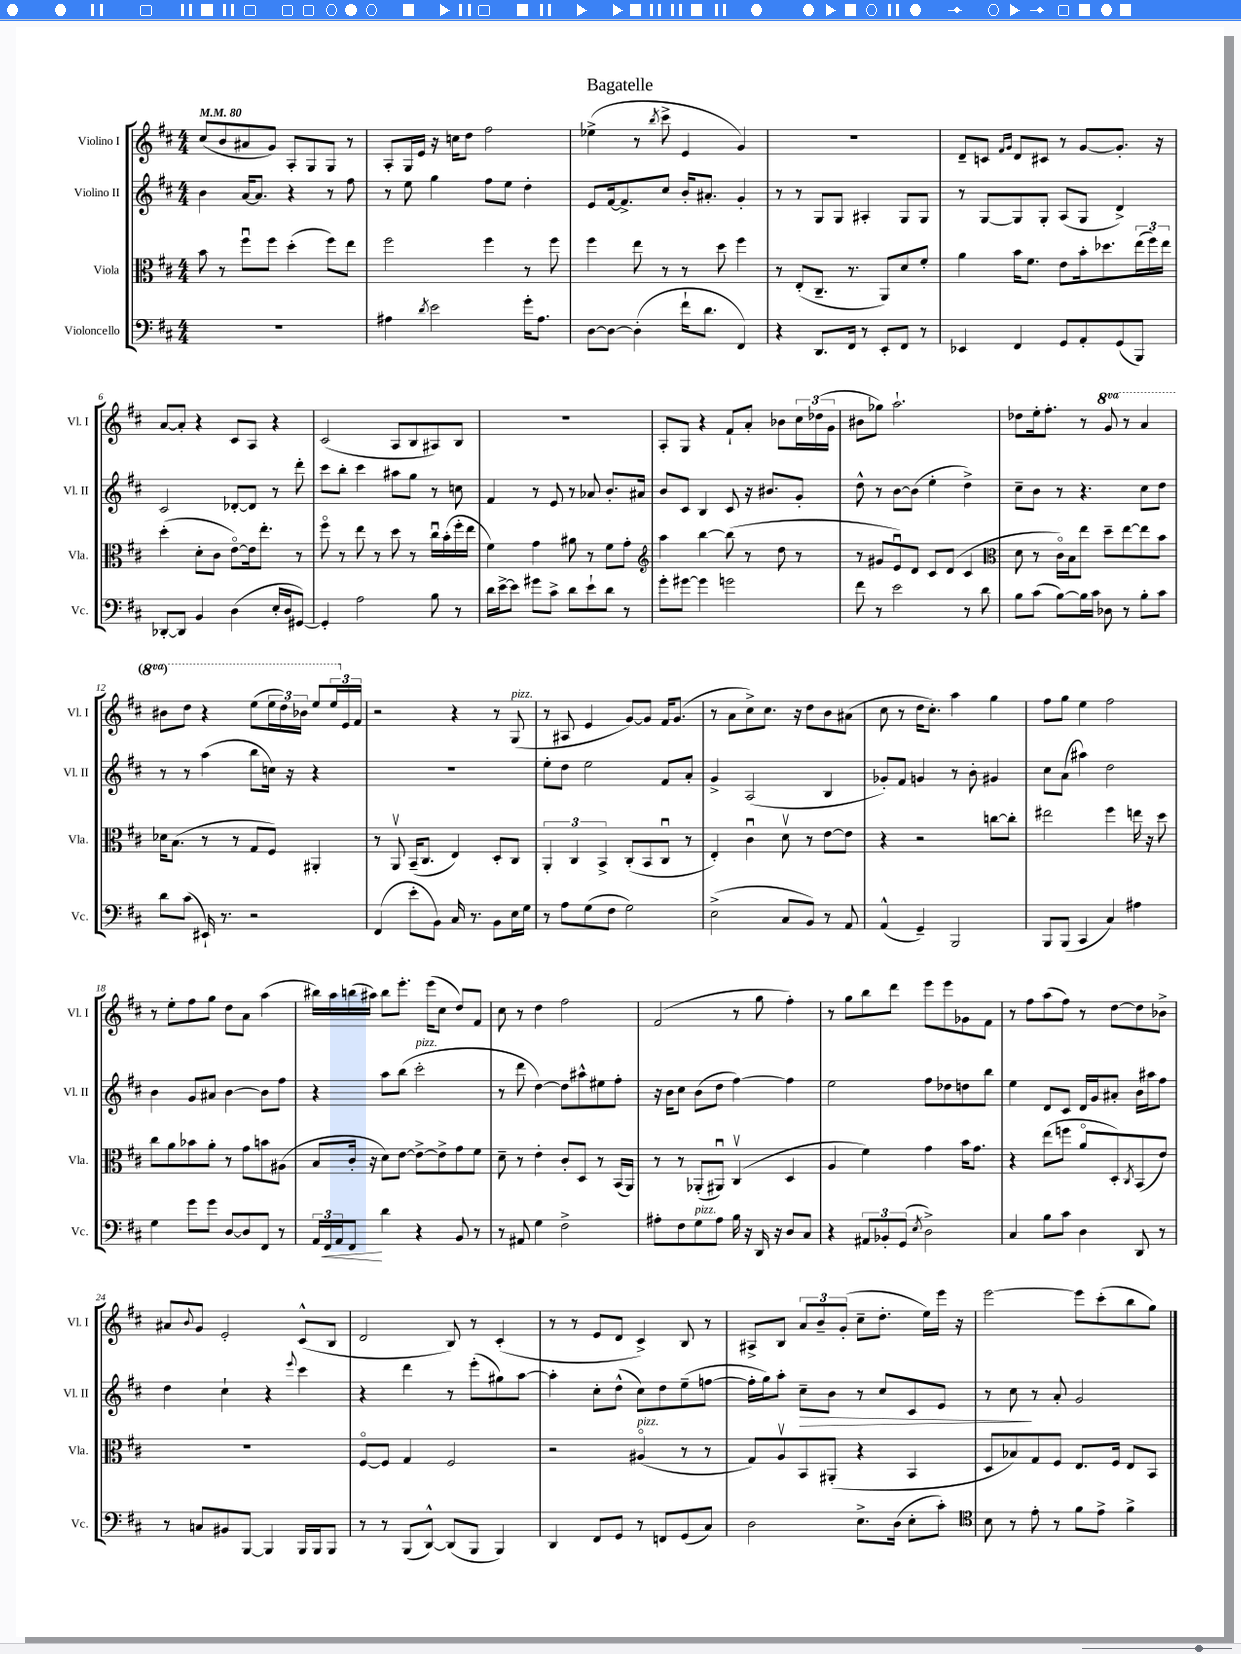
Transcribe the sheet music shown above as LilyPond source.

\header { title = "Bagatelle" }
<<
\new StaffGroup <<
\new Staff = "s0" \with { instrumentName = "Violino I" shortInstrumentName = "Vl. I" } {
    \clef treble \key d \major \numericTimeSignature \time 4/4 \set Staff.ottavationMarkups = #ottavation-simple-ordinals \tempo 4 = 80
    cis''8( b'8 ais'8 g'8) a8-. g8 g8 r8 |
    a8-. g16 e'16 r16 c''16 d''8 fis''2 |
    ees''4->( r8 \acciaccatura { b''8 } cis'''8-> e'4 g'4) |
    R1 |
    d'8-- c'8 \grace { fis'16 g'16 } d'8 cis'8 r8 g'8~ g'8.-. r16 |
    a'8~ a'8-. r4 cis'8 a8 r4 |
    cis'2( a8 b8 ais8) b8 |
    r1 |
    a8-. g8 r4 fis'8-! a'8-. bes'8 \tuplet 3/2 { cis''16 des''16( g'16 } |
    bis'8 ges''8) a''2.-! |
    des''8 e''16-. fis''8.-. r8 \ottava #1 g''8 r8 a''4 |
    bis''8 d'''8 r4 e'''8( \tuplet 3/2 { e'''16 d'''16) bes''16 } e'''8 \tuplet 3/2 { e'''16 \ottava #0 e'16 fis'16 } |
    r2 r4 r8 g8^\markup { \italic "pizz." }( |
    r8 ais8 e'4 g'8~) g'8 fis'16 g'8.( |
    r8 a'8 cis''8->) cis''8. r16 d''8 b'8 ais'8( |
    cis''8 r8 d''16 cis''8.-.) a''4 g''4 |
    fis''8 g''8 e''4 fis''2 |
    r8 e''8-. fis''8 g''8 d''8 a'8 a''4( |
    bis''16) a''16 b''16( ais''16) b''8 e'''8.-. e'''16( cis''8 d''8) fis'8 |
    cis''8 r8 d''4 fis''2 |
    fis'2( r8 g''8 fis''4-.) |
    r8 g''8 b''8 d'''8 e'''8 e'''8 ges'8 fis'8 |
    r8 fis''8 a''8( fis''8) r8 d''8~ d''8 bes'8-> |
    ais'8 \appoggiatura { b'8 } g'8 e'2-. cis'8-^( b8 |
    d'2 b8) r8 cis'4-.( |
    r8 r8 e'8 d'8 cis'4->) b8 r8 |
    ais8-> b8 \tuplet 3/2 { a'8 b'8-- g'8-.( } cis''8-- d''8.-. e''16) e'''16 r16 |
    e'''2~ e'''8 cis'''8-.( b''8 g''8) \bar "|." |
}
\new Staff = "s1" \with { instrumentName = "Violino II" shortInstrumentName = "Vl. II" } {
    \clef treble \key d \major \numericTimeSignature \time 4/4
    b'4 a'16~ a'8. r4 r8 fis''8 |
    r8 e''8 g''4 fis''8 e''8 d''4-. |
    e'8 fis'16~ fis'8.-> cis''8 b'16-. ais'8.-. g'4-. |
    r8 r8 g8 g8 ais4-. g8 g8 |
    r8 g8~ g8 g8-. a8( g8 d'4->) |
    cis'2 des'8~-. des'8 r8 d'''8-. |
    cis'''8 b''8-. cis'''4 ais''8 g''8 r8 c''8 |
    fis'4 r8 e'8 r8 aes'8 b'8.-. ais'16 |
    b'8 cis'8 b4 cis'8 r16 bis'8. g'8-. |
    d''8-^ r8 b'8~ b'8( e''4-. d''4->) |
    cis''8-- b'8 r8 r4. cis''8 d''8 |
    r8 r8 a''4( b''8 c''16) r16 r4 |
    R1 |
    e''8-. d''8 e''2 fis'8 a'8-. |
    g'4-> a2( b4 |
    ges'8-.) fis'8 g'4 r8 b'8-. gis'4 |
    cis''8 a'8( ais''4) d''2 |
    b'4 g'8 ais'8 b'4~ b'8 fis''8 |
    r4 a''8 b''8( cis'''2-.^\markup { \italic "pizz." } |
    r8 d'''8 d''4~) d''8 ais''8-^ eis''8 fis''8-. |
    r16 b'16 cis''8 b'8( d''8 fis''4~) fis''4 |
    e''2 fis''8 des''8 d''8 b''8 |
    e''4 d'8 cis'8 d'16 g'16 ais'8-. b'16 ais''16 fis''8 |
    d''4 cis''4-! r4 \appoggiatura { e'''8 } cis'''4 |
    r4 d'''4 r8 e'''8-.( gis''8) a''8~ |
    a''4-. cis''8-. d''8-^( cis''8) d''8 e''8--( f''8~ |
    f''16-. g''16) a''8-. cis''8--\> b'8 r8 cis''8 cis'8 e'8 |
    r8 cis''8\! r8 a'8-. g'2 \bar "|." |
}
\new Staff = "s2" \with { instrumentName = "Viola" shortInstrumentName = "Vla." } {
    \clef alto \key d \major \numericTimeSignature \time 4/4
    b'8 r8 fis''8\downbow fis''8 d''4-.( fis''8) e''8 |
    fis''2 fis''4 r8 fis''8 |
    fis''4 e''8 r8 r8 d''8 fis''4 |
    r8 e8-.( cis8.-- r8. a,8) d'8 fis'8-. |
    a'4 b'16 fis'8. e'8 b'16-. des''8. \tuplet 3/2 { e''16( fis''16) e''16 } |
    d''4-.( d'8-. cis'8 e'8~\flageolet) e'16 e''8.-. r8 |
    fis''8\flageolet r8 e''8 r8 d''8 r8 cis''16\downbow b'16-.( fis''16-. e''16 |
    fis'4) g'4 ais'8 r8 fis'8 g'8-. |
    \clef treble a''4 b''4~ b''8( r8 d''8 r8 |
    r8 gis'8 e'8\downbow) d'8 cis'8 d'8( cis'4 |
    \clef alto d'8 r8 cis'16\flageolet) b16 e''8 d''8-- e''8~ e''8 b'8 |
    des'16 b8.( r8 r8 g8 fis8) ais,4-. |
    r8 a,8\upbow b,16--( cis8. e4) d8-. cis8 |
    \tuplet 3/2 { a,4-. cis4 b,4-> } cis8-.( b,8 cis8\downbow r8 |
    e4-.) cis'4\downbow d'8\upbow r8 e'8~ e'8 |
    r4 r2 c''8~ c''8-. |
    eis''2 fis''4 e''16 r16 d''8 |
    cis''8 a'8 bes'8 a'8-. r8 g'8 b'8 ais8( |
    b8 cis'16-. r16 d'8) e'8~ e'8~-> e'8-> g'8 fis'8 |
    d'8-- r8 e'4-. cis'8-. d8 r8 b,16( a,16) |
    r8 r8 aes,8-.( ais,8\downbow) cis4\upbow( d4 |
    a4 fis'4) g'4 b'16 g'8. |
    r4 e''8( f''8 a'8\flageolet d8-.) \acciaccatura { cis8 } b,8( e'8) |
    R1 |
    fis8~\flageolet fis8 g4 fis2 |
    r2 ais4\flageolet^\markup { \italic "pizz." }( r8 r8 |
    g8) a8\upbow b,8 ais,8-.( r4 b,4 |
    d8 bes8) g8 fis8 e8. fis16 e8 b,8 \bar "|." |
}
\new Staff = "s3" \with { instrumentName = "Violoncello" shortInstrumentName = "Vc." } {
    \clef bass \key d \major \numericTimeSignature \time 4/4
    R1 |
    ais4 \acciaccatura { d'8 } e'2 g'16-. ais8. |
    d8~ d8~ d4-.( fis'16-! d'8. fis,4) |
    r4 d,8. fis,16 r8 e,8-. fis,8 r8 |
    ees,4 fis,4 g,8 a,8-. g,8( b,,8) |
    des,8~-. des,8 b,4 d4( e16-. d16 gis,8~) |
    gis,4-. a2 b8 r8 |
    d'16 e'16~-> e'8 gis'8 cis'8-> d'8 e'8-! d'8 r8 |
    g'8-. gis'8~ gis'4 g'2 |
    fis'8 r8 e'2 r8 d'8 |
    b8 cis'8( b8~) b16 cis'16 des8 r8 b8-. cis'8 |
    d'8 cis'8( eis,16-!) r8. r2 |
    fis,4( e'8-. b,8) cis16 r8. b,8 e16 g16 |
    r8 a8 g8( fis8 g2) |
    e2->( cis8 b,8) r8 a,8 |
    a,4-^( g,4--) b,,2 |
    b,,8 b,,8( cis,4 cis4) ais4 |
    g4 g'8 g'8 d8~ d8 fis,8 r8 |
    \tuplet 3/2 { a,16 fis,16\< a,16 } fis,8\! d'4 r4 b,8 r8 |
    r8 ais,8 g4 fis2-> |
    ais8-. fis8 g8^\markup { \italic "pizz." } ais8 b16 r16 d,16 r16 d8 cis8 |
    r4 \tuplet 3/2 { ais,8 bes,8-. g,8( } \acciaccatura { e8 } d2->) |
    cis4 b8 cis'8 d4 d,8 r8 |
    r8 c8 bis,8 b,,8~ b,,4 b,,16 b,,16 b,,8 |
    r8 r8 b,,8( d,8~-^) d,8( b,,8 b,,4) |
    d,4 fis,8 g,8 r8 f,8 g,8( cis8) |
    d2 e8.-> d16( e8-. cis'8-.) |
    \clef tenor b8 r8 e'8-. r8 fis'8 e'8-> fis'4-> \bar "|." |
}
>>
>>
